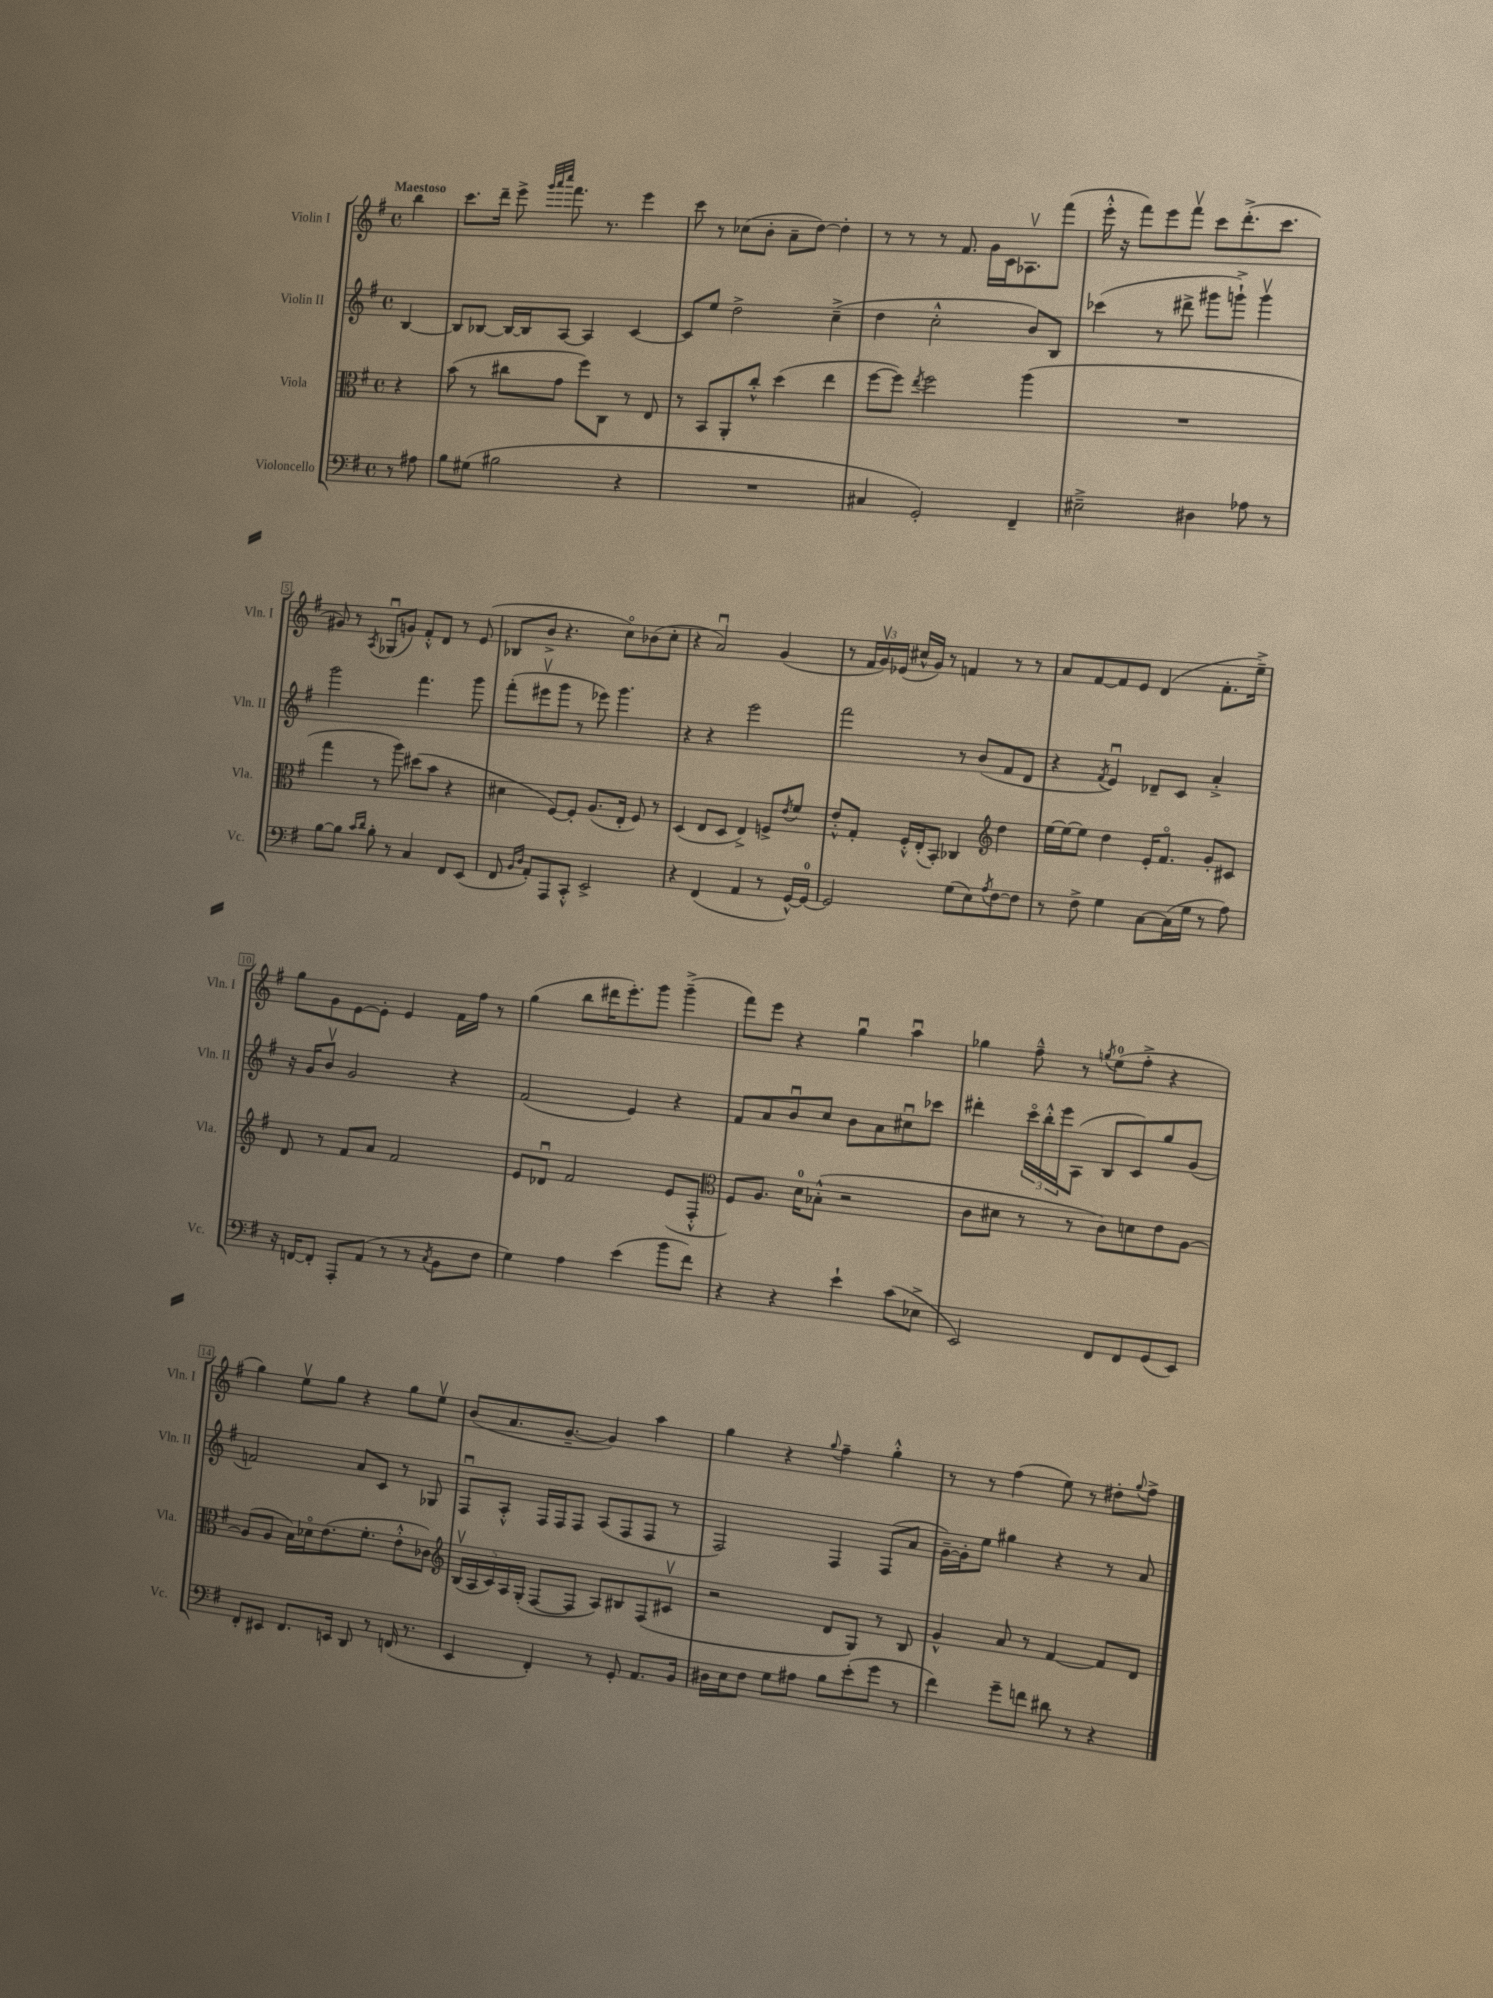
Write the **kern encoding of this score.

**kern	**kern	**kern	**kern
*staff4	*staff3	*staff2	*staff1
*clefF4	*clefC3	*clefG2	*clefG2
*k[f#]	*k[f#]	*k[f#]	*k[f#]
*M4/4	*M4/4	*M4/4	*M4/4
*met(c)	*met(c)	*met(c)	*met(c)
8r	4r	[4B	4bb
8A#	.	.	.
=	=	=	=
8B	(8b	8B]	8.ccc
(8G#	8r	[8B-	.
.	.	.	16ddd~
2B#	8cc#	16B-_	8eee^
.	.	16B-]	.
.	.	.	32qqggg
.	.	.	32qqaaa
.	.	.	32qqcccc
.	8g	[8A	8.fff#
.	8ff#)	4A]	.
.	.	.	8.r
.	8C	.	.
4r	8r	[4c	4eee
.	8E	.	.
=	=	=	=
1r	8r	8c]	8ccc
.	8BB	8ee	8r
.	8AA'	2dd^	(8cc-
.	8cc'^^	.	8b'
.	(4dd	.	8a~
.	.	.	[8dd)
.	4ee	(4cc~^	4dd']
=	=	=	=
4C#	[8ff#	4dd	8r
.	8ff#])	.	8r
.	8qee	.	.
2GG')	2ff#	2cc'^^	8r
.	.	.	8.f#
.	.	.	16g
.	.	.	16c
.	.	.	8.A-v
4FF#~	(4aa	8b)	.
.	.	8B	(8fff#
=	=	=	=
2E#~^	1r	(4ccc-	16eee'^^
.	.	.	16r
.	.	.	8fff#)
.	.	8r	8eee
.	.	8ddd#^	8fff#v
4D#	.	8ggg#	8ccc
.	.	8ggg`^)	(8.ddd'^
8A-	.	4gggv	.
.	.	.	8.ccc
8r	.	.	.
=	=	=	=
[8B	4gg	2ggg	8g#)
8B]	.	.	8r
16qqc	.	.	.
16qqd	.	.	8qA
8B'	8r	.	(8G-u
8r	8aa)	.	8g)
4C	(8dd#	4.fff#	8f#'^^
.	8b	.	8d
8FF#	4r	.	8r
(8EE	.	8ggg	(8e
=	=	=	=
8FF#	4d#	(8fff#'	8B-
16qqBB	.	.	.
16qqD	.	.	.
8AA')	.	8eee#v	8b^
8AAA	[8F#)	8ggg	4.r
8CC'^^	8F#']	8r	.
2EE^	(8.A	8eee-)	.
.	.	4.ggg	8cco)
.	16E'	.	.
.	8F#)	.	(8b-
.	8r	.	8cc'
=	=	=	=
4r	(4D	4r	4r
(4FF#	8E	4r	2au)
.	8D	.	.
4AA	4E^)	2eee	.
8r	8F^	.	(4g
.	8qe	.	.
[16GG^^)	8f#	.	.
16GG_	.	.	.
=	=	=	=
2GG]	8e'^^	2fff#	8r
.	8G'	.	24f#
.	.	.	24gv)
.	.	.	(24e-
.	16F#'^^	.	16cc#^^
.	(16E'	.	16g)
.	8BB')	.	8r
(8G	4C-	8r	4f
8E)	.	(8b	.
*	*clefG2	*	*
8qA	.	.	.
[8F#	4dd	8f#	8r
8F#]	.	8d	8r
=	=	=	=
8r	[16ee	4r	8a
.	16ee_	.	.
8F#^	8ee]	.	[8f#
.	.	8qf#	.
4G	4dd	4eu)	8f#]
.	.	.	8e
[8C	16e'	8d-~	(4d
.	8.f#o	.	.
(16C]	.	8c	.
16G	.	.	.
8r	8g'	4a'^	8.f#'
8A)	8c#	.	.
.	.	.	16ee~^)
=	=	=	=
16r	8d	16r	8gg
[16FF	.	16g	.
8FF']	8r	8bv	8g
8AAA'	8f#	2g	[8e
(8AA	8a	.	8e']
8r	2f#	.	4e
8r	.	.	.
8qC	.	.	.
8BB	.	4r	16f#
.	.	.	16ff#
8F#	.	.	8r
=	=	=	=
4G)	8e	(2f#	(4gg
.	8d-u	.	.
4A	2f#	.	8bb
.	.	.	16ddd#
.	.	.	8.eee')
(4e	.	4e)	.
.	.	.	8ggg
8b	(8e	4r	(4ggg~^
8f#)	8F#'^^	.	.
=	=	=	=
*	*clefC3	*	*
4r	8F#)	8f#	8fff#)
.	8.A	8a	8eee
4r	.	8bu	4r
.	16d	.	.
.	(8B-'^^	8cc	.
4e`	2r	8b	4ggu
.	.	8a	.
(8c	.	8cc#u	4aau
8E-^	.	8ccc-	.
=	=	=	=
2EE)	8c	4ddd#'	4gg-
.	8d#	.	.
.	8r	24ccco	8ff#~^^
.	.	24bb'^^	.
.	.	24eee	.
.	8r	(8A	8r
.	.	.	8qgg
8FF#	8c)	8B	(8ee
8FF#	8d	8c)	8ff#'^
(8GG	8e	8gg	4r
8EE)	[8A	(8g	.
=	=	=	=
8FF#'	(8A]	2f)	4gg)
8EE#	8A	.	.
8.FF#	16B)	.	8eev
.	16d-o	.	.
.	(8.e	.	8gg
16EE	.	.	.
8DD	.	8a	4r
.	8.f#'	.	.
8r	.	8c	.
(16FF	8e'^^	8r	8gg
8.r	.	.	.
.	8c-)	8G-	8eev
=	=	=	=
*	*clefG2	*	*
4EE	(20Bv	8F#u	(8b
.	20A	.	.
.	20c)	.	.
.	.	8A'^^	8.a
.	20A	.	.
.	(20G'	.	.
4FF#')	[8F#	16F#	.
.	.	16F#	[8.g~
.	8F#]	8F#	.
8r	8A)	(8A	4g])
8GG'	8B#	8F#	.
8.AA	(8F#	8F#	4aa
.	8c#v	8r	.
16BB	.	.	.
=	=	=	=
16D#	2r	2F#)	4gg
16E	.	.	.
8F#	.	.	.
8G	.	.	4r
8A#	.	.	.
.	.	.	8qqgg
8B	8d	4F#	4ff#~
(8e'	8G)	.	.
8g	8r	(8F#	4gg'^^
8r	8B	8a	.
=	=	=	=
4f#)	4g^^	[16g~)	8r
.	.	16g']	.
.	.	8ee	8r
8g~	8a	4gg#	(4ff#
8f	8r	.	.
8d#	[4f#	4r	8ee)
8r	.	.	8r
4r	8f#]	8r	8dd#'
.	.	.	8qqgg
.	8d	8a	8ff#^
==	==	==	==
*-	*-	*-	*-
